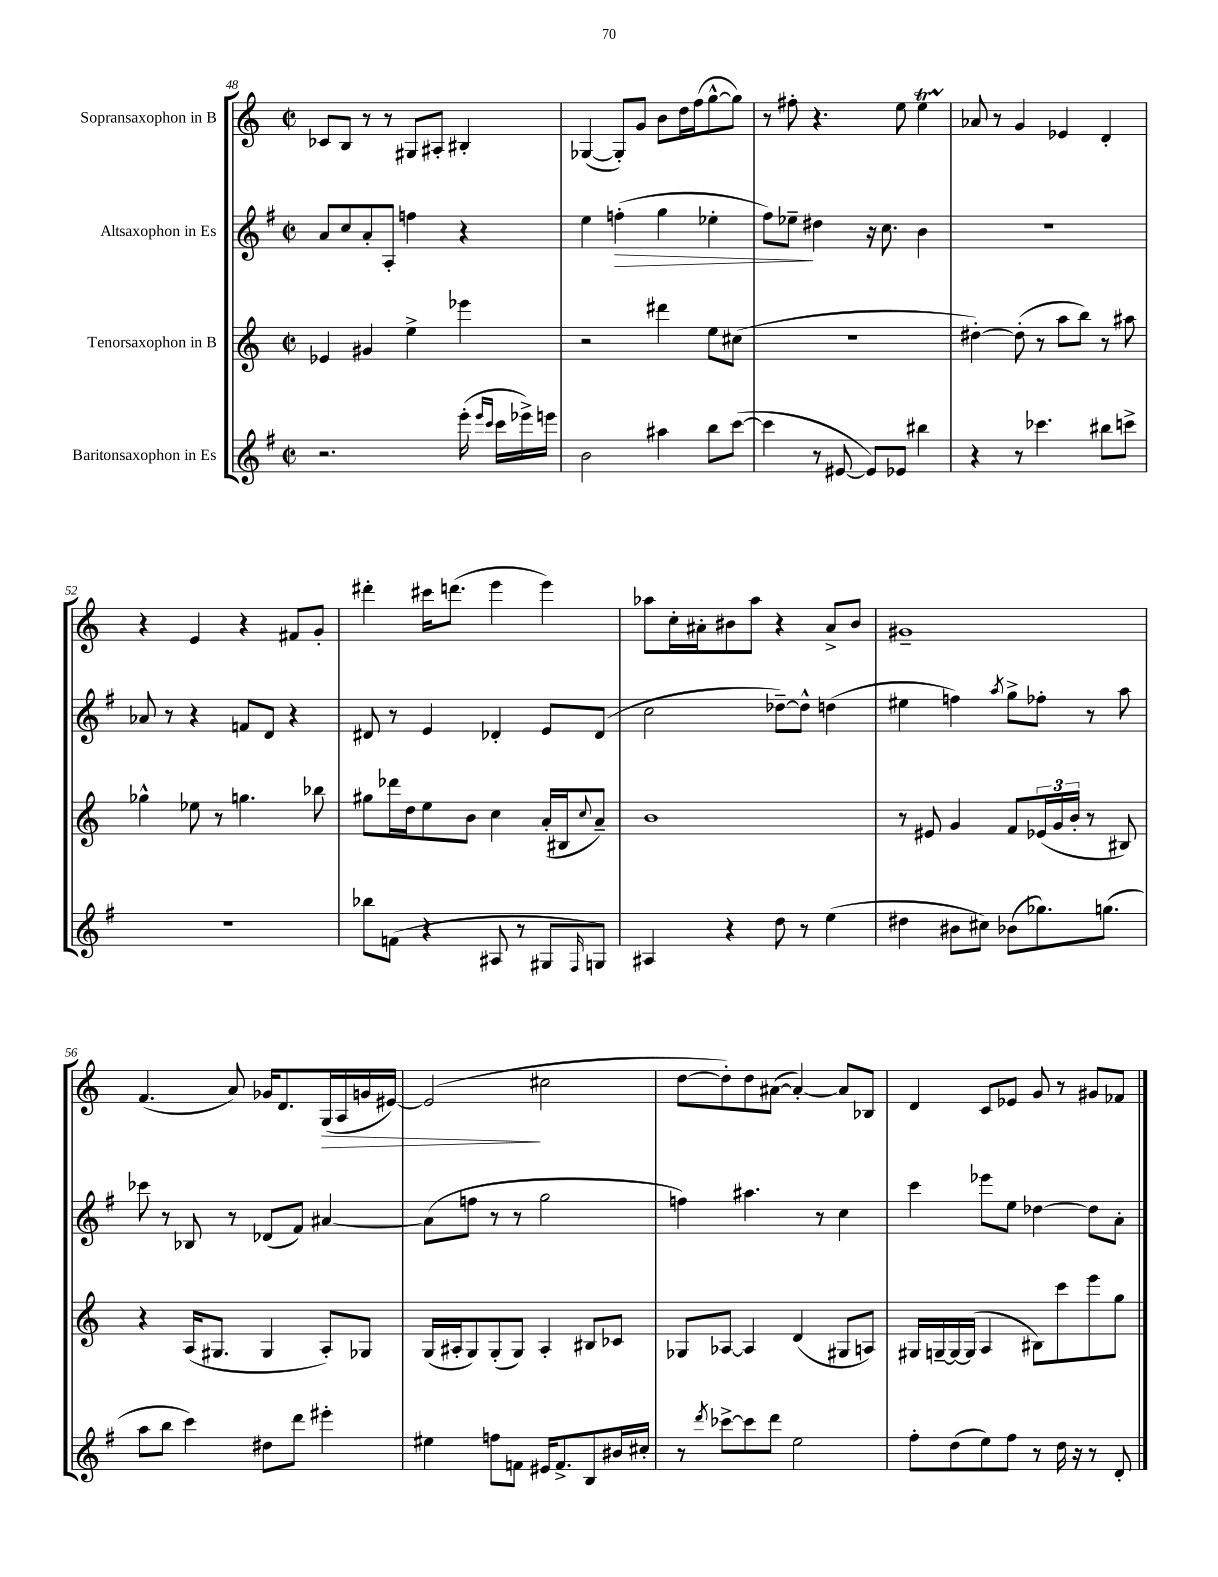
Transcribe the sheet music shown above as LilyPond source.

<<
\new StaffGroup <<
\new Staff = "s0" \with { instrumentName = "Sopransaxophon in B" } {
    \clef treble \key c \major \defaultTimeSignature \time 2/2
    ces'8 b8 r8 r8 gis8 ais8-. bis4-. |
    ges4~( ges8-.) g'8 b'8 d''16 f''16( g''8~-^ g''8) |
    r8 fis''8-. r4. e''8 e''4\startTrillSpan |
    aes'8\stopTrillSpan r8 g'4 ees'4 d'4-. |
    r4 e'4 r4 fis'8 g'8-. |
    dis'''4-. cis'''16 d'''8.( e'''4 e'''4) |
    aes''8 c''16-. ais'16-. bis'8 aes''8 r4 ais'8-> bis'8 |
    gis'1-- |
    f'4.( a'8) ges'16 d'8. g16\>( a16 g'16 eis'16~) |
    eis'2\!( cis''2 |
    d''8~ d''8-.) d''8 ais'8~( ais'4~-.) ais'8 bes8 |
    d'4 c'8 ees'8 g'8 r8 gis'8 fes'8 \bar "|." |
}
\new Staff = "s1" \with { instrumentName = "Altsaxophon in Es" } {
    \clef treble \key g \major \defaultTimeSignature \time 2/2
    a'8 c''8 a'8-. a8-. f''4 r4 |
    e''4 f''4-.\>( g''4 ees''4-. |
    fis''8) ees''8--\! dis''4 r16 c''8. b'4 |
    R1 |
    aes'8 r8 r4 f'8 d'8 r4 |
    dis'8 r8 e'4 des'4-. e'8 des'8( |
    c''2 des''8~--) des''8-^ d''4( |
    eis''4 f''4) \acciaccatura { a''8 } g''8-> fes''8-. r8 a''8 |
    ces'''8 r8 bes8 r8 des'8( fis'8) ais'4~ |
    ais'8( f''8 r8 r8 g''2 |
    f''4) ais''4. r8 c''4 |
    c'''4 ees'''8 e''8 des''4~ des''8 a'8-. \bar "|." |
}
\new Staff = "s2" \with { instrumentName = "Tenorsaxophon in B" } {
    \clef treble \key c \major \defaultTimeSignature \time 2/2
    ees'4 gis'4 e''4-> ees'''4 |
    r2 dis'''4 e''8 cis''8( |
    R1 |
    dis''4~-.) dis''8-.( r8 a''8 b''8) r8 ais''8 |
    ges''4-^ ees''8 r8 g''4. bes''8 |
    gis''8 des'''16 d''16 e''8 b'8 c''4 a'16-.( bis16 \appoggiatura { c''8 } a'8--) |
    b'1 |
    r8 eis'8 g'4 f'8 \tuplet 3/2 { ees'16( g'16 b'16-. } r8 bis8) |
    r4 a16( gis8. gis4 a8-.) ges8 |
    g16( ais16-. g8) g8-.( g8) ais4-. bis8 ces'8 |
    ges8 aes8~ aes4 d'4( gis8 a8) |
    gis16 g16~-- g16~ g16( a4 bis8) c'''8 e'''8 g''8 \bar "|." |
}
\new Staff = "s3" \with { instrumentName = "Baritonsaxophon in Es" } {
    \clef treble \key g \major \defaultTimeSignature \time 2/2
    r2. e'''16-.( \grace { e'''16 c'''16 } c'''16 ees'''16->) e'''16 |
    b'2 ais''4 b''8 c'''8~( |
    c'''4 r8 eis'8~ eis'8) ees'8 bis''4 |
    r4 r8 ces'''4. bis''8 c'''8-> |
    R1 |
    bes''8 f'8( r4 ais8 r8 gis8 \grace { fis16 } g8) |
    ais4 r4 d''8 r8 e''4( |
    dis''4 bis'8 cis''8) bes'8( ges''8.) g''8.( |
    a''8 b''8 c'''4) dis''8 d'''8 eis'''4-. |
    eis''4 f''8 f'8 eis'16 f'8.-> b8 bis'16 cis''16-. |
    r8 \acciaccatura { d'''8 } ces'''8~-> ces'''8 d'''8 e''2 |
    fis''8-. d''8( e''8) fis''8 r8 d''16 r16 r8 d'8-. \bar "|." |
}
>>
>>
\layout { \context { \Score currentBarNumber = #48 } }
